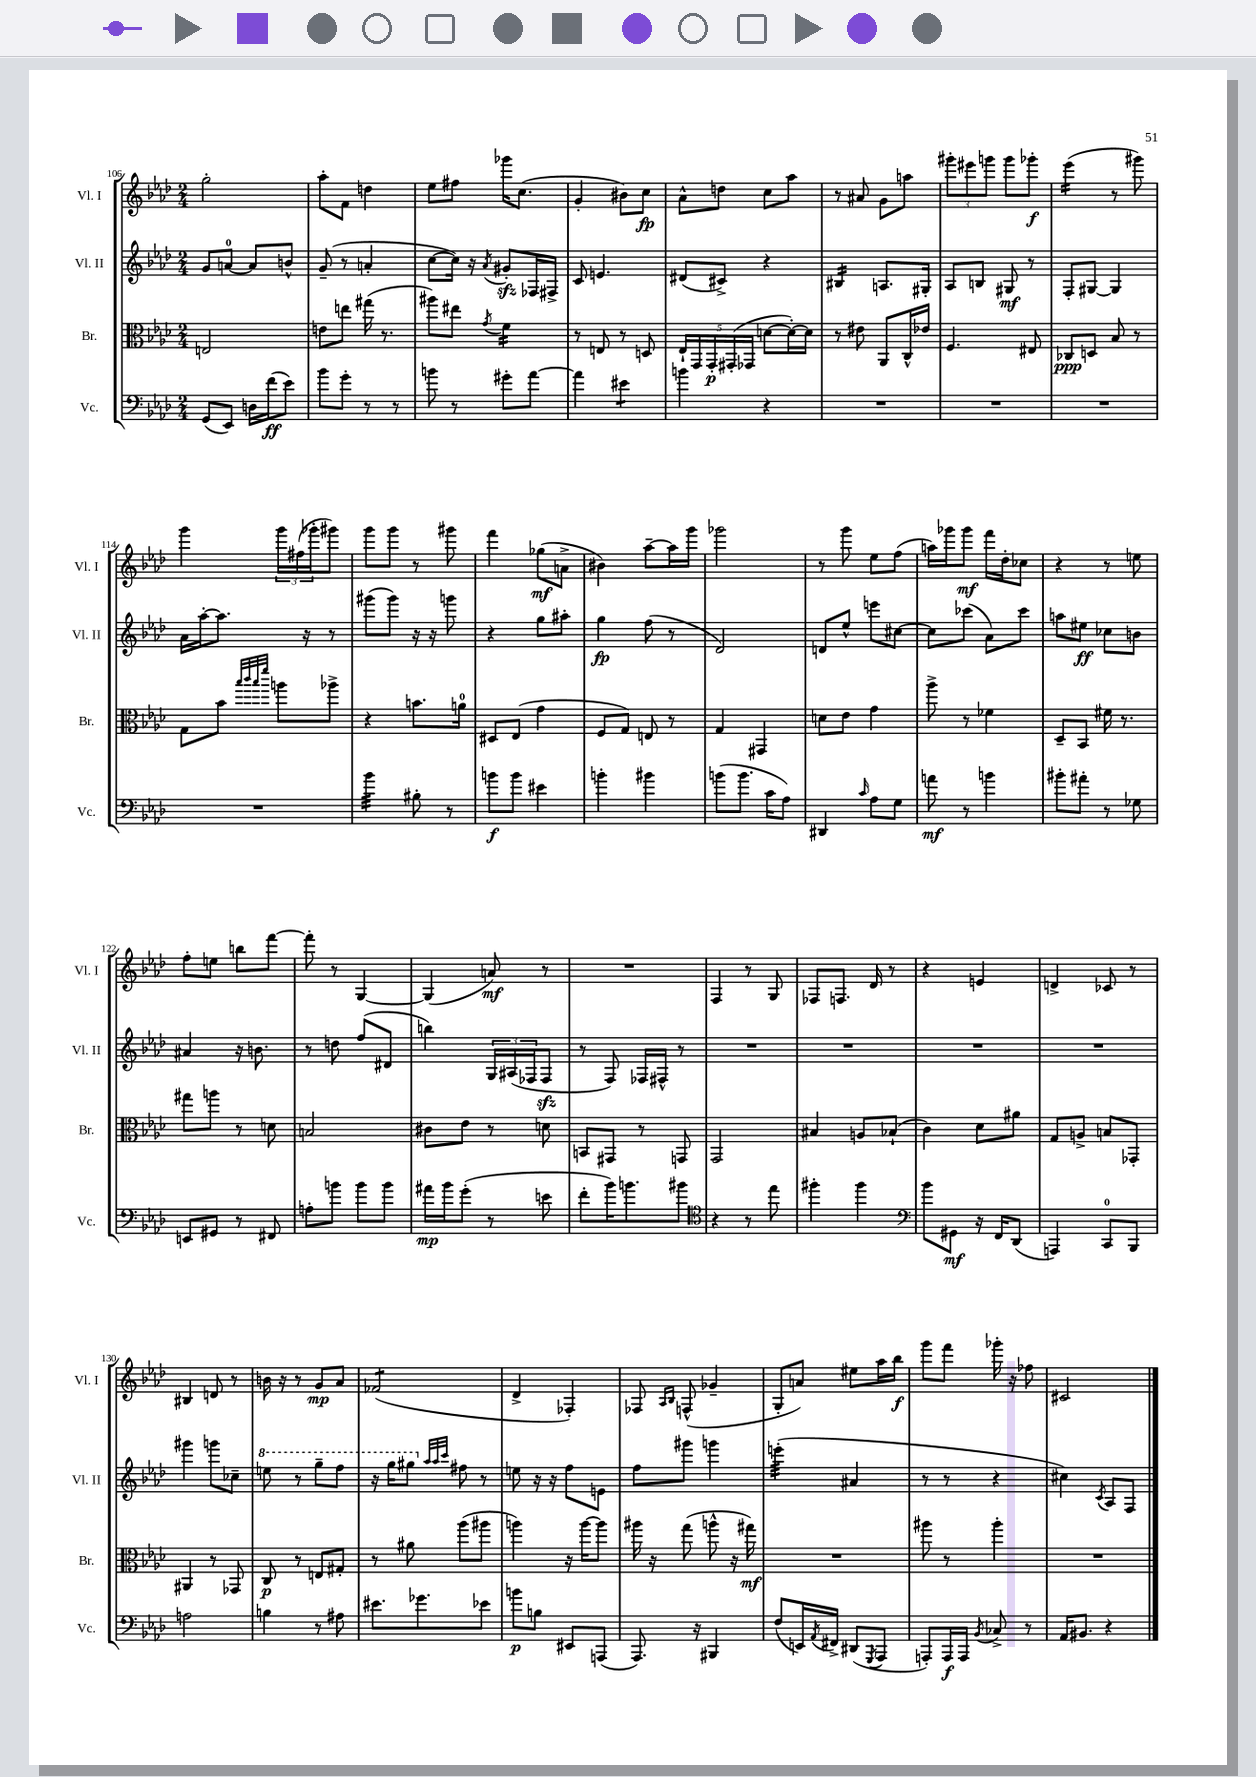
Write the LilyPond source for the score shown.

<<
\new StaffGroup <<
\new Staff = "s0" \with { instrumentName = "Vl. I" shortInstrumentName = "Vl. I" } {
    \clef treble \key aes \major \numericTimeSignature \time 2/4
    g''2-. |
    aes''8-. f'8 d''4 |
    ees''8 fis''8 ges'''16 c''8.( |
    g'4-. bis'8) c''8\fp |
    aes'8-^ d''8 c''8 aes''8 |
    r8 ais'8 g'8 a''8 |
    \tuplet 3/2 { gis'''8-. eis'''8 g'''8 } g'''8 ges'''8-.\f |
    ees'''4:16( r8 gis'''8) |
    g'''4 \tuplet 3/2 { g'''16 fis''16( ges'''16-. } gis'''8) |
    g'''8 g'''8 r8 gis'''8 |
    f'''4 ges''8\mf( a'8-> |
    bis'4) aes''8~-- aes''16 g'''16 |
    ges'''2 |
    r8 g'''8 ees''8 f''8( |
    a''16) ges'''16 ges'''8\mf f'''16 des''16-. ces''8 |
    r4 r8 e''8 |
    f''8-. e''8 b''8 f'''8~ |
    f'''8-. r8 g4~ |
    g4( a'8\mf) r8 |
    R2 |
    f4 r8 g8 |
    fes8 f8. des'16 r8 |
    r4 e'4 |
    d'4-> ces'8 r8 |
    bis4 d'8 r8 |
    b'16 r16 r8 g'8\mp aes'8 |
    fes'2:8( |
    des'4-> fes4-.) |
    fes8 \grace { aes16 bes16 } f8-^( ges'4-- |
    g8-. a'8) eis''8 aes''16 bes''16\f |
    g'''8 f'''8 ges'''16-. r16 fes''8 |
    cis'2 \bar "|." |
}
\new Staff = "s1" \with { instrumentName = "Vl. II" shortInstrumentName = "Vl. II" } {
    \clef treble \key aes \major \numericTimeSignature \time 2/4
    g'8 a'8-0~ a'8 b'8-^ |
    g'8--( r8 a'4-. |
    c''8~ c''16) r16 \acciaccatura { aes'8 } gis'8-.\sfz fes16 fis16-> |
    c'8 e'4. |
    dis'8( cis'8->) r4 |
    bis4:16 a8. gis16-. |
    aes8 b8 gis8\mf r8 |
    f8-. gis8~ gis4 |
    aes'16 aes''16~-. aes''8. r16 r8 |
    gis'''8( gis'''8) r16 r16 g'''8 |
    r4 g''8 ais''8-. |
    g''4\fp f''8( r8 |
    des'2) |
    d'8 ees''8-^ e'''8 cis''8~ |
    cis''8 ces'''8( aes'8) ces'''8 |
    a''8 eis''8\ff ces''8 b'8 |
    ais'4 r16 b'8. |
    r8 d''8 f''8( dis'8 |
    b''4) \tuplet 3/2 { g16 ais16( fes16 } fes8\sfz |
    r8 f8) fes16 fis16-^ r8 |
    R2 |
    R2 |
    R2 |
    R2 |
    gis'''4 g'''8 ces''8-- |
    \ottava #1 e'''8 r8 g'''8-- f'''8 |
    r16 g'''16 gis'''8 \ottava #0 \grace { aes''32 aes''32 c'''32 } fis''8 r8 |
    e''8 r16 r16 f''8 e'8 |
    f''8 gis'''8 g'''4 |
    e'''4:32-.( ais'4 |
    r8 r8 r4 |
    cis''4) \acciaccatura { c'8 } aes8 f8 \bar "|." |
}
\new Staff = "s2" \with { instrumentName = "Br." shortInstrumentName = "Br." } {
    \clef alto \key aes \major \numericTimeSignature \time 2/4
    e2 |
    e'8 e''8 gis''16( r8. |
    ais''8) eis''8 \acciaccatura { g'8 } f'4:16 |
    r8 e8 r8 d8 |
    \tuplet 5/4 { ees16-! g,16 g,16-.\p gis,16-.( ges,16 } d'8~ d'16~-.) d'16 |
    r8 eis'8 aes,8 c16-^ ees'16 |
    f4. eis8 |
    ces8\ppp d8 bes8 r8 |
    g8 bes'8 \grace { bes''32 c'''32 bes''32 f'''32 } a''8 aes''8-> |
    r4 b'8. a'16-0 |
    dis8 ees8( g'4 |
    f8 g8) e8 r8 |
    g4 gis,4 |
    d'8 ees'8 g'4 |
    aes''8-> r8 fes'4 |
    des8-- bes,8 fis'16 r8. |
    gis''8 a''8 r8 d'8 |
    b2 |
    cis'8 ees'8 r8 d'8 |
    b,8 gis,8 r8 g,8 |
    g,2 |
    bis4 a8 bes8-!( |
    c'4) des'8 ais'8 |
    g8 a8-> b8 ges,8-. |
    ais,4 r8 ges,8 |
    c8\p r8 e8 gis8-. |
    r8 ais'8 aes''8( ais''8 |
    a''4) r16 a''16~ a''8 |
    ais''16 r16 g''8( a''8-^ r16 gis''16\mf) |
    R2 |
    ais''8 r8 ais''4-. |
    R2 \bar "|." |
}
\new Staff = "s3" \with { instrumentName = "Vc." shortInstrumentName = "Vc." } {
    \clef bass \key aes \major \numericTimeSignature \time 2/4
    g,8( ees,8) d16 f'16\ff( ees'8) |
    bes'8 g'8-. r8 r8 |
    b'8 r8 gis'8-. aes'8~ |
    aes'4 eis'4:8 |
    b'4 r4 |
    R2 |
    R2 |
    R2 |
    R2 |
    bes'4:32 bis8-. r8 |
    b'8\f b'8 eis'4 |
    b'4-. bis'4 |
    b'8( b'8. c'16 aes8) |
    dis,4 \grace { c'16 } aes8 g8 |
    a'8\mf r8 b'4 |
    bis'8-. ais'8-. r8 ges8 |
    e,8 gis,8 r8 fis,8 |
    a8-. b'8 b'8 b'8 |
    ais'16\mp bes'16 g'8-.( r8 e'8 |
    f'8-. bes'16) b'8. bis'8 |
    \clef tenor r4 r8 ees''8 |
    fis''4-. fis''4 |
    \clef bass bes'8 gis,8\mf r16 f,16 des,8( |
    a,,4) c,8-0 bes,,8 |
    a2 |
    b4 r8 ais8 |
    eis'8. ges'8. ees'8 |
    b'8\p b8 eis,8 a,,8( |
    aes,,8.) r16 bis,,4 |
    f8( e,16) \acciaccatura { aes,8 } fis,16-> dis,8( \acciaccatura { g,,8 } aes,,8 |
    a,,8-.) a,,16\f a,,16 \acciaccatura { bes,8 } ces8-> r8 |
    aes,16 bis,8. r4 \bar "|." |
}
>>
>>
\layout { \context { \Score currentBarNumber = #106 } }
